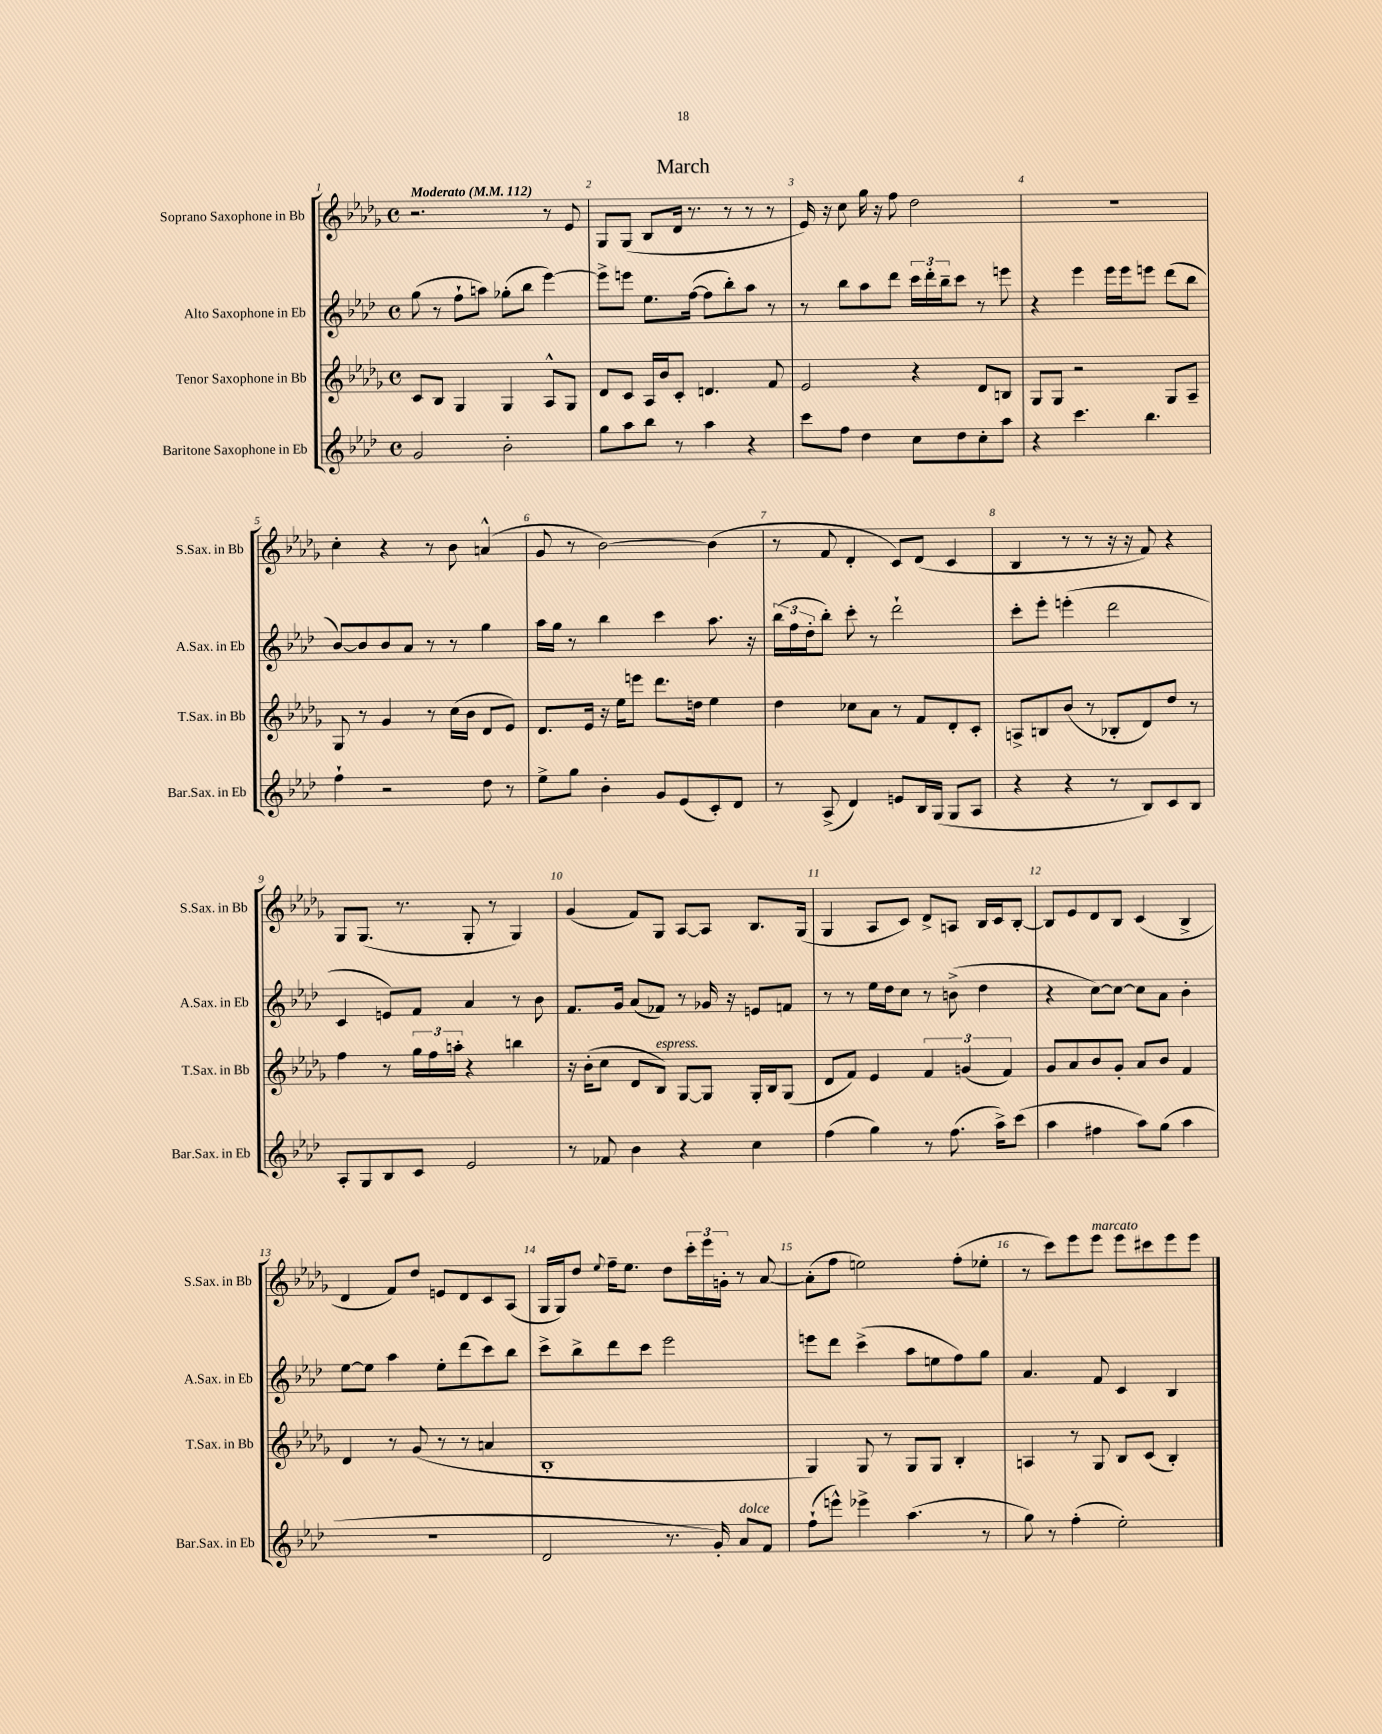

**kern	**kern	**kern	**kern
*staff4	*staff3	*staff2	*staff1
*clefG2	*clefG2	*clefG2	*clefG2
*k[b-e-a-d-]	*k[b-e-a-d-g-]	*k[b-e-a-d-]	*k[b-e-a-d-g-]
*M4/4	*M4/4	*M4/4	*M4/4
*met(c)	*met(c)	*met(c)	*met(c)
*MM112	*MM112	*MM112	*MM112
2g	8c	(8gg	2.r
.	8B-	8r	.
.	4G-	8ff`	.
.	.	8aa)	.
2b-'	4G-	(8gg-'	.
.	.	8bb-	.
.	8A-^^	[4eee-)	8r
.	8G-	.	8e-
=	=	=	=
8gg	8d-	8eee-^]	8G-
8aa-	8c	8eee	(8G-
8bb-	16A-	8.ee-	8B-
.	16b-	.	.
8r	8c'	.	16d-
.	.	([16ff	8.r
4aa-	4.d	8ff]	.
.	.	8bb-')	8r
4r	.	8aa-	8r
.	8f	8r	8r
=	=	=	=
8ccc	2e-	8r	16e-)
.	.	.	16r
8ff	.	8bb-	8cc
4dd-	.	8aa-	16gg-
.	.	.	16r
.	.	8ddd-	8ff
8cc	4r	24ccc	2dd-
.	.	24ddd-'	.
.	.	24bb-~	.
8dd-	.	8ccc	.
8cc'	8d-	8r	.
8aa-	8B	8eee	.
=	=	=	=
4r	8G-	4r	1r
.	8G-	.	.
4.ccc	2r	4eee-	.
.	.	16eee-	.
.	.	16eee-	.
4.bb-	.	8eee	.
.	8G-	(8ddd-	.
.	8A-~	8bb-	.
=	=	=	=
4ff`	8G-	[8b-)	4cc'
.	8r	8b-]	.
2r	4g-	8b-	4r
.	.	8a-	.
.	8r	8r	8r
.	(16cc	8r	8b-
.	16b-	.	.
8dd-	8d-	4gg	(4a^^
8r	8e-)	.	.
=	=	=	=
8ee-^	8.d-	16aa-	8g-
.	.	16gg	.
8gg	.	8r	8r
.	16e-	.	.
4b-'	16r	4bb-	[2b-)
.	16ee-	.	.
.	8eee	.	.
8g	8.ddd-	4ccc	.
(8e-	.	.	.
.	16dd	.	.
8c')	4ee-	8.aa-	(4b-]
8d-	.	.	.
.	.	16r	.
=	=	=	=
8r	4dd-	(24bb-	8r
.	.	24ff	.
.	.	24dd-'	.
(8A-^	.	8bb-')	8f
4d-)	8cc-	8ccc'	4d-'
.	8a-	8r	.
8e	8r	2ddd-`	8c)
16B-	8f	.	(8d-
(16G	.	.	.
8G	8d-'	.	4c
8A-	8c'	.	.
=	=	=	=
4r	8A^	8ccc'	4B-
.	8B	8eee-'	.
4r	(8b-	(4eee'	8r
.	8r	.	8r
8r	8B-'	2ddd-	16r
.	.	.	16r
8B-)	8d-)	.	8f)
8c	8dd-	.	4r
8B-	8r	.	.
=	=	=	=
8A-'	4ff	4c	8G-
8G	.	.	(8.G-
8B-	8r	8e)	.
.	.	.	8.r
8c	24gg-	8f	.
.	24ff	.	.
.	24aa'	.	.
2e-	4r	4a-	8G-'
.	.	.	8r
.	4bb	8r	4G-)
.	.	8b-	.
=	=	=	=
8r	16r	8.f	(4g-
.	(16b-'	.	.
8f-	8cc	.	.
.	.	16g	.
4b-	8d-	(8a-	8f)
.	8B-)	8f-)	8G-
4r	[8G-	8r	[8A-
.	8G-]	16g-	8A-]
.	.	16r	.
4cc	16G-'	8e	8.B-
.	16B-	.	.
.	(8G-	8f	.
.	.	.	(16G-
=	=	=	=
(4ff	8d-	8r	4G-
.	8f)	8r	.
4gg)	4e-	16ee-	8A-
.	.	16dd-	.
.	.	8cc	8c)
8r	6f	8r	8d-^
(8.ff	.	(8b^	8A
.	(6g	.	.
.	.	4dd-	16B-
16aa-^)	.	.	16c
.	6f)	.	.
(8ccc	.	.	[8B-'
=	=	=	=
4aa-	8g-	4r	8B-]
.	8a-	.	8e-
4ff#	8b-	[8cc)	8d-
.	8g-'	8cc_	8B-
8aa-)	8a-	8cc]	(4c
(8gg	8b-	8a-	.
4aa-	4f	4b-'	4B-^
=	=	=	=
1r	4d-	[8ee-	4d-
.	.	8ee-]	.
.	8r	4aa-	8f)
.	(8g-	.	8dd-
.	8r	8ee-'	8e
.	8r	(8ddd-	8d-
.	4a	8ccc)	8c
.	.	8bb-	(8A-
=	=	=	=
2d-	1B-'	8ccc^	16G-
.	.	.	16G-)
.	.	8bb-^	8dd-
.	.	.	8qqee-
.	.	8ddd-	16ff~
.	.	.	8.ee-
.	.	8ccc	.
8.r	.	2eee-	8dd-
.	.	.	24ccc'
.	.	.	24eee-
16g')	.	.	.
.	.	.	24g'
8a-	.	.	8r
8f	.	.	[8a-
=	=	=	=
(8ff`	4G-)	8eee	(8a-']
8eee^^)	.	8ddd-	8ff
4eee-^	8G-	(4ccc^	2ee)
.	8r	.	.
(4.aa-	8G-	8aa-	.
.	8G-	8ee	.
.	4B-'	8ff)	(8ff'
8r	.	8gg	8ee-'
=	=	=	=
8gg)	4A	4.a-	8r
8r	.	.	8ccc)
(4ff'	8r	.	8eee-
.	8G-	8f	8eee-
2ee-')	8B-	4c	8eee-
.	(8c	.	8ccc#
.	4B-')	4B-	8eee-
.	.	.	8eee-
==	==	==	==
*-	*-	*-	*-
